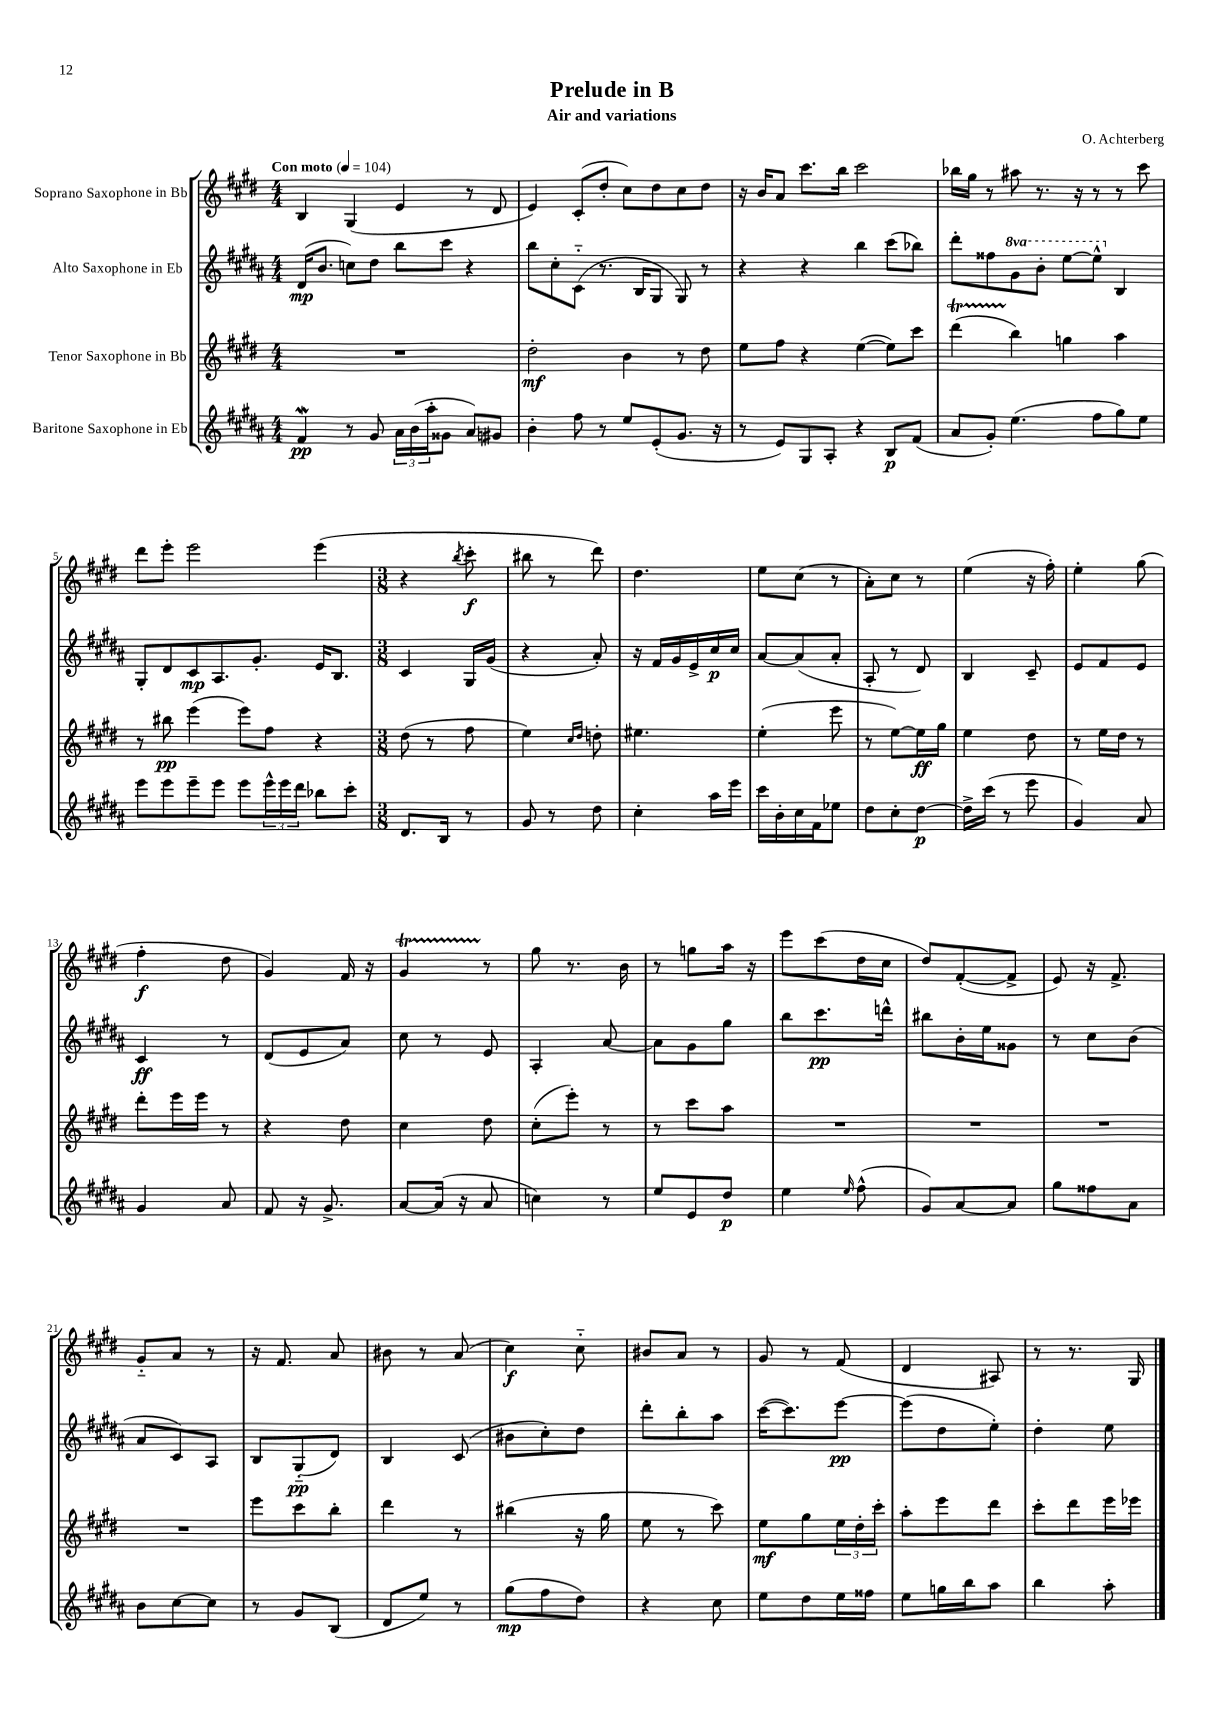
\header { title = "Prelude in B" composer = "O. Achterberg" subtitle = "Air and variations" }
<<
\new StaffGroup <<
\new Staff = "s0" \with { instrumentName = "Soprano Saxophone in Bb" } {
    \clef treble \key e \major \numericTimeSignature \time 4/4 \tempo "Con moto" 4 = 104
    b4 gis4( e'4 r8 dis'8 |
    e'4) cis'8-.( dis''8-. cis''8) dis''8 cis''8 dis''8 |
    r16 b'16 a'8 cis'''8. b''16 cis'''2 |
    bes''16 gis''16 r8 ais''8 r8. r16 r8 r8 cis'''8 |
    dis'''8 e'''8-. e'''2 e'''4( |
    \numericTimeSignature \time 3/8 r4 \acciaccatura { b''8 } cis'''8-.\f |
    bis''8 r8 dis'''8) |
    dis''4. |
    e''8 cis''8( r8 |
    a'8-.) cis''8 r8 |
    e''4( r16 fis''16-.) |
    e''4-. gis''8( |
    fis''4-.\f dis''8 |
    gis'4) fis'16 r16 |
    gis'4\startTrillSpan r8\stopTrillSpan |
    gis''8 r8. b'16 |
    r8 g''8 a''16 r16 |
    e'''8 cis'''8( dis''16 cis''16 |
    dis''8) fis'8~-.( fis'8-> |
    e'8) r16 fis'8.-> |
    gis'8-_ a'8 r8 |
    r16 fis'8. a'8 |
    bis'8 r8 a'8( |
    cis''4\f) cis''8-_ |
    bis'8 a'8 r8 |
    gis'8 r8 fis'8( |
    dis'4 ais8) |
    r8 r8. gis16 \bar "|." |
}
\new Staff = "s1" \with { instrumentName = "Alto Saxophone in Eb" } {
    \clef treble \key b \major \numericTimeSignature \time 4/4 \set Staff.ottavationMarkups = #ottavation-simple-ordinals
    dis'16\mp( b'8. c''8) dis''8 b''8 cis'''8 r4 |
    b''8 cis''8-. cis'8-_( r8. b16 gis8 gis8) r8 |
    r4 r4 b''4 cis'''8( bes''8) |
    dis'''8-. fisis''8 \ottava #1 gis''8 b''8-. e'''8~ e'''8-^ \ottava #0 b4 |
    gis8-. dis'8 cis'8\mp ais8. gis'8.-. e'16 b8. |
    \numericTimeSignature \time 3/8 cis'4 gis16 gis'16( |
    r4 ais'8-.) |
    r16 fis'16 gis'16 e'16-> cis''16\p cis''16 |
    ais'8~ ais'8( ais'8-. |
    ais8-. r8 dis'8) |
    b4 cis'8-- |
    e'8 fis'8 e'8 |
    cis'4\ff r8 |
    dis'8( e'8 ais'8) |
    cis''8 r8 e'8 |
    ais4-. ais'8~ |
    ais'8 gis'8 gis''8 |
    b''8 cis'''8.\pp d'''16-^ |
    bis''8 b'16-. e''16 gisis'8 |
    r8 cis''8 b'8( |
    ais'8 cis'8) ais8 |
    b8 gis8-_\pp( dis'8) |
    b4 cis'8( |
    bis'8 cis''8-.) dis''8 |
    dis'''8-. b''8-. ais''8 |
    cis'''16~( cis'''8.) e'''8~\pp |
    e'''8( dis''8 e''8-.) |
    dis''4-. e''8 \bar "|." |
}
\new Staff = "s2" \with { instrumentName = "Tenor Saxophone in Bb" } {
    \clef treble \key e \major \numericTimeSignature \time 4/4
    R1 |
    dis''2-.\mf b'4 r8 dis''8 |
    e''8 fis''8 r4 e''4~( e''8) cis'''8 |
    dis'''4\startTrillSpan( b''4\stopTrillSpan) g''4 a''4 |
    r8 bis''8\pp e'''4( e'''8) fis''8 r4 |
    \numericTimeSignature \time 3/8 dis''8( r8 fis''8 |
    e''4) \grace { cis''16 dis''16 } d''8-. |
    eis''4. |
    e''4-.( e'''8 |
    r8 e''8~) e''16\ff gis''16 |
    e''4 dis''8 |
    r8 e''16 dis''16 r8 |
    dis'''8-. e'''16 e'''16 r8 |
    r4 dis''8 |
    cis''4 dis''8 |
    cis''8-.( e'''8-.) r8 |
    r8 cis'''8 a''8 |
    R4. |
    R4. |
    R4. |
    R4. |
    e'''8 cis'''8 b''8-. |
    dis'''4 r8 |
    bis''4( r16 gis''16 |
    e''8 r8 cis'''8) |
    e''8\mf gis''8 \tuplet 3/2 { e''16 dis''16-. cis'''16-. } |
    a''8-. e'''8 dis'''8 |
    cis'''8-. dis'''8 e'''16 ees'''16 \bar "|." |
}
\new Staff = "s3" \with { instrumentName = "Baritone Saxophone in Eb" } {
    \clef treble \key b \major \numericTimeSignature \time 4/4
    fis'4\mordent\pp r8 gis'8 \tuplet 3/2 { ais'16 b'16( ais''16-. } gisis'8 ais'8) gis'8 |
    b'4-. fis''8 r8 e''8 e'8-.( gis'8. r16 |
    r8 e'8) gis8 ais8-. r4 b8\p fis'8( |
    ais'8 gis'8-.) e''4.( fis''8 gis''8) e''8 |
    e'''8 e'''8 e'''8-- e'''8 e'''8 \tuplet 3/2 { e'''16-^ e'''16 dis'''16 } bes''8 cis'''8-. |
    \numericTimeSignature \time 3/8 dis'8. b16 r8 |
    gis'8 r8 dis''8 |
    cis''4-. ais''16 e'''16 |
    cis'''16 b'16-. cis''16 fis'16 ees''8 |
    dis''8 cis''8-. dis''8~\p |
    dis''16-> cis'''16( r8 e'''8 |
    gis'4) ais'8 |
    gis'4 ais'8 |
    fis'8 r16 gis'8.-> |
    ais'8~ ais'16( r16 ais'8 |
    c''4) r8 |
    e''8 e'8 dis''8\p |
    e''4 \grace { e''16 } fis''8-^( |
    gis'8) ais'8~ ais'8 |
    gis''8 fisis''8 ais'8 |
    b'8 cis''8~ cis''8 |
    r8 gis'8 b8( |
    dis'8 e''8) r8 |
    gis''8\mp( fis''8 dis''8) |
    r4 cis''8 |
    e''8 dis''8 e''16 fisis''16 |
    e''8 g''16 b''16 ais''8 |
    b''4 ais''8-. \bar "|." |
}
>>
>>
